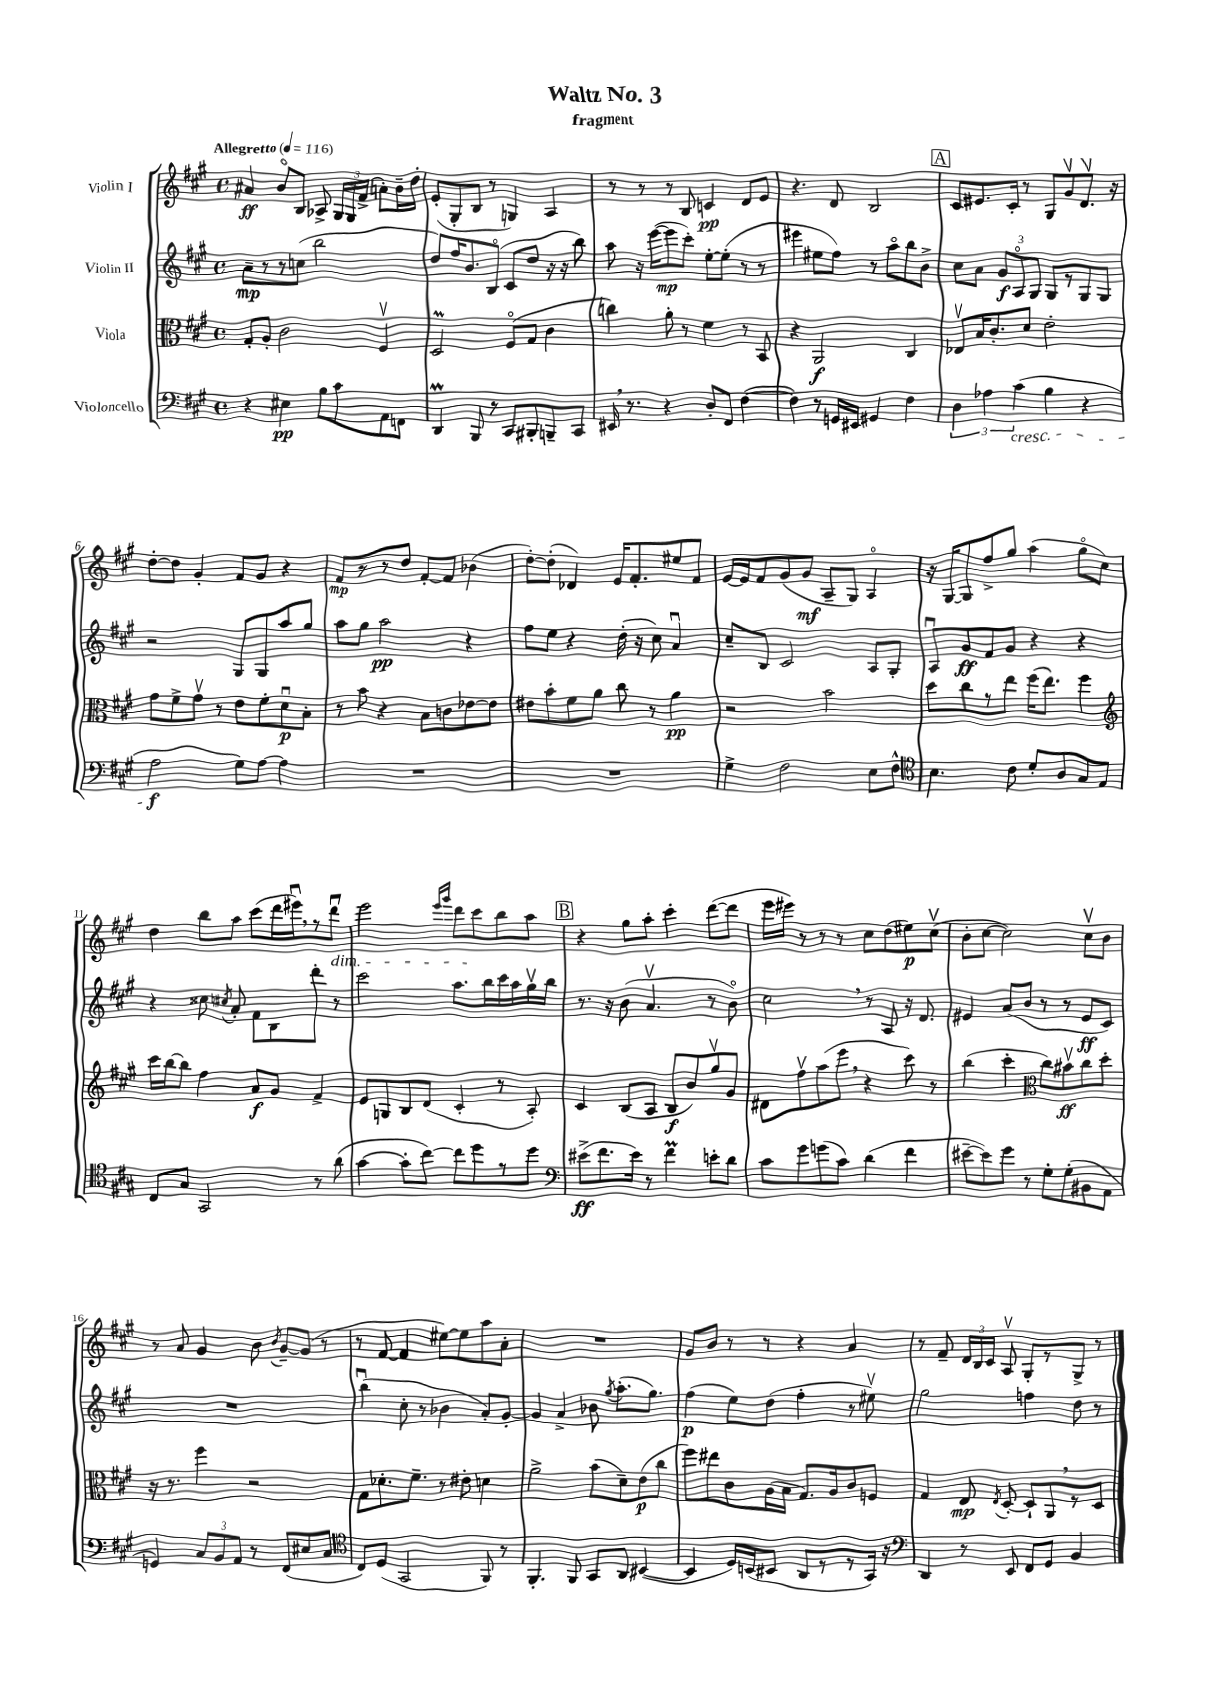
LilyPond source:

\header { title = "Waltz No. 3" subtitle = "fragment" }
<<
\new StaffGroup <<
\new Staff = "s0" \with { instrumentName = "Violin I" } {
    \clef treble \key a \major \defaultTimeSignature \time 4/4 \tempo "Allegretto" 4 = 116
    \autoBeamOff ais'4\ff b'8[\flageolet b8] aes8-> \tuplet 3/2 { gis16[ gis16 fis'16]->( } a'8[-.) b'16-- d''16]-. |
    e'8[-.( gis8-. b8] r8 g4) a4 |
    r8 r8 r8 b8 c'4\pp d'8[ e'8] |
    r4. d'8 b2 |
    \mark \markup { \box "A" } cis'8[ eis'8. cis'16]-. r8 gis8[ gis'8\upbow d'8.]\upbow r16 |
    d''8[~-. d''8] gis'4-. fis'8[ gis'8] r4 |
    fis'8[\mp r8 r8 d''8] fis'8[~-. fis'8] bes'4( |
    d''8[~-.) d''8]-.( des'4) e'16[ fis'8.-. eis''8 fis'8] |
    e'16[~ e'16 fis'8 gis'8( gis'8]\mf a8[-- gis8]) a4\flageolet |
    r16 gis16[~ gis8 fis''8-> gis''8] a''4( gis''8[\flageolet cis''8]) |
    d''4 b''8[ a''8] cis'''8[( d'''16 eis'''16\downbow) \breathe r8 d'''8]\downbow\dim |
    e'''2 \grace { e'''16[ gis'''16] } d'''8[ cis'''8\! b''8 a''8] |
    \mark \markup { \box "B" } r4 gis''8[ a''8]-. cis'''4-. d'''8[~( d'''8] |
    e'''16[ eis'''16]) r8 r8 r8 cis''8[ d''8( eis''8\p) cis''8]\upbow( |
    b'8[-. cis''8]~ cis''2) cis''8[\upbow b'8] |
    r8 a'8 gis'4 b'8 \acciaccatura { b'8 } gis'8[~-- gis'8]( r8 |
    r8 fis'8~ fis'4 eis''8[~) eis''8 a''8 a'8]-. |
    R1 |
    gis'8[ b'8] r8 r8 r4 a'4 |
    r8 fis'8-- \tuplet 3/2 { d'16[ b16 cis'16] } a8\upbow gis8[-. r8 gis8]-> r8 \bar "|." |
}
\new Staff = "s1" \with { instrumentName = "Violin II" } {
    \clef treble \key a \major \defaultTimeSignature \time 4/4
    \autoBeamOff a'8[--\mp r8 r8 c''8]( b''2 |
    d''8[) fis''16 b'8. b8]\flageolet( cis'8[ d''8] r16 r16 b''8) |
    a''8 r16 e'''16[~( e'''8\mp cis'''8]-.) e''8[~-. e''8]-.( r8 r8 |
    eis'''4 eis''8[ fis''8]) r8 a''8[\flageolet b''8 b'8]-> |
    \mark \markup { \box "A" } cis''8[ a'8] \tuplet 3/2 { gis'8[\f a8\flageolet gis8] } gis8[ r8 gis8 gis8] |
    r2 gis8[ gis8 a''8 gis''8] |
    a''8[ gis''8] a''2\pp r4 |
    fis''8[ e''8] r4 d''16-.( r16 cis''8) a'4\downbow |
    cis''8[-- b8] cis'2 a8[ gis8]-. |
    a8[\downbow gis'8\ff fis'8 gis'8] r4 r4 |
    r4 cisis''8 \acciaccatura { cis''8 } a'8-. fis'8[ b8 d'''8]-. r8 |
    cis'''2 a''8.[ b''16 cis'''16 a''16 gis''16\upbow b''16] |
    \mark \markup { \box "B" } r8. r16 b'8( a'4.\upbow r8 b'8\flageolet) |
    cis''2 \breathe r8 a8 r16 d'8. |
    eis'4 a'8[( b'8] r8 r8 eis'8[\ff cis'8]) |
    R1 |
    b''4\downbow( cis''8-. r8 bes'4 a'8[-.) gis'8]~-. |
    gis'4 a'4-> bes'8 \acciaccatura { gis''8 } a''8.[-.( gis''8.]) |
    fis''4\p( e''8[) d''8]( fis''4-. r8 eis''8\upbow) |
    gis''2 f''4 d''8 r8 \bar "|." |
}
\new Staff = "s2" \with { instrumentName = "Viola" } {
    \clef alto \key a \major \defaultTimeSignature \time 4/4
    \autoBeamOff gis8[-. a8]-. cis'2 fis4\upbow |
    d2\prall fis8[\flageolet( gis8] cis'4 |
    c''4) a'8-. r8 fis'4 r8 b,8 |
    r4 a,2\f cis4 |
    \mark \markup { \box "A" } ees8[\upbow b16 cis'8.-. d'8] e'2-. |
    gis'8[ fis'8-> gis'8]\upbow r8 e'8[ fis'8-. d'8\downbow\p b8]-. |
    r8 b'8 r4 b8[ c'8 ees'8~ ees'8] |
    eis'8[ b'8-. fis'8 a'8] cis''8 r8 a'4\pp |
    r2 b'2 |
    d''8[ cis''8 r8 e''8] fis''16[( e''8.]) fis''4 |
    \clef treble cis'''16[ b''16~ b''8] fis''4 a'8[\f gis'8] fis'4-> |
    e'8[ g8 b8 d'8]( cis'4-. r8 a8-.) |
    \mark \markup { \box "B" } cis'4 b8[( a8] b8[\f b'8) gis''8\upbow gis'8] |
    dis'8[ fis''8\upbow a''8( e'''8] \breathe r4 cis'''8) r8 |
    b''4( cis'''4-. \clef alto cis''8[) bis'8\upbow\ff cis''8 d''8]-. |
    r16 r8. fis''4 r2 |
    gis8[ des'8.-. fis'8.]-- r8 eis'8-. d'4 |
    a'2-> b'8[( d'8--) e'8\p( cis''8] |
    fis''8[) eis''8 cis'8 a16( b16] gis8.[) a16 cis'8 f8] |
    gis4 e8\mp \acciaccatura { e8 } d8~-. d8[-! a,8 \breathe r8 d8] \bar "|." |
}
\new Staff = "s3" \with { instrumentName = "Violoncello" } {
    \clef bass \key a \major \defaultTimeSignature \time 4/4
    \autoBeamOff r4 eis4\pp b8[ cis'8 a,8 f,8] |
    d,4\prall b,,8 r8 cis,8[ bis,,8-. b,,8-- cis,8] |
    eis,16 \breathe r8. r4 d8[-. fis,8] fis4~( |
    fis4) r8 g,16[ eis,16] gis,4 fis4 |
    \mark \markup { \box "A" } \tuplet 3/2 { d4 aes4 cis'4\cresc( } b4 r4 |
    a2\f\! gis8[) a8]~ a4 |
    R1 |
    R1 |
    gis4-> fis2 e8[ fis8]-^ |
    \clef tenor b4. cis'8 d'8[-. a8 gis8 e8] |
    cis8[ gis8] gis,2 r8 a'8( |
    gis'4~ gis'8[-. cis''8]~) cis''8[ d''8 r8 d''8] |
    \mark \markup { \box "B" } \clef bass eis'8[->\ff( fis'8. eis'16]) r8 fis'4\prall e'8[-. d'8] |
    cis'8[ gis'8 g'8( cis'8]) d'4( fis'4 |
    eis'8[~-- eis'8) gis'8] r8 gis8[-. gis8-.( bis,8 a,8] |
    g,4) \tuplet 3/2 { cis8[ b,8 a,8] } r8 fis,8[( eis8 cis8] |
    \clef tenor cis8[) d8]( gis,2 fis,8) r8 |
    fis,4.-. fis,8 gis,8[ a,8] bis,4~( |
    bis,4 d16[) b,16( bis,8] a,8[ r8 r8 gis,16]) r16 |
    \clef bass d,4 r8 e,8 fis,8[ gis,8] b,4 \bar "|." |
}
>>
>>
